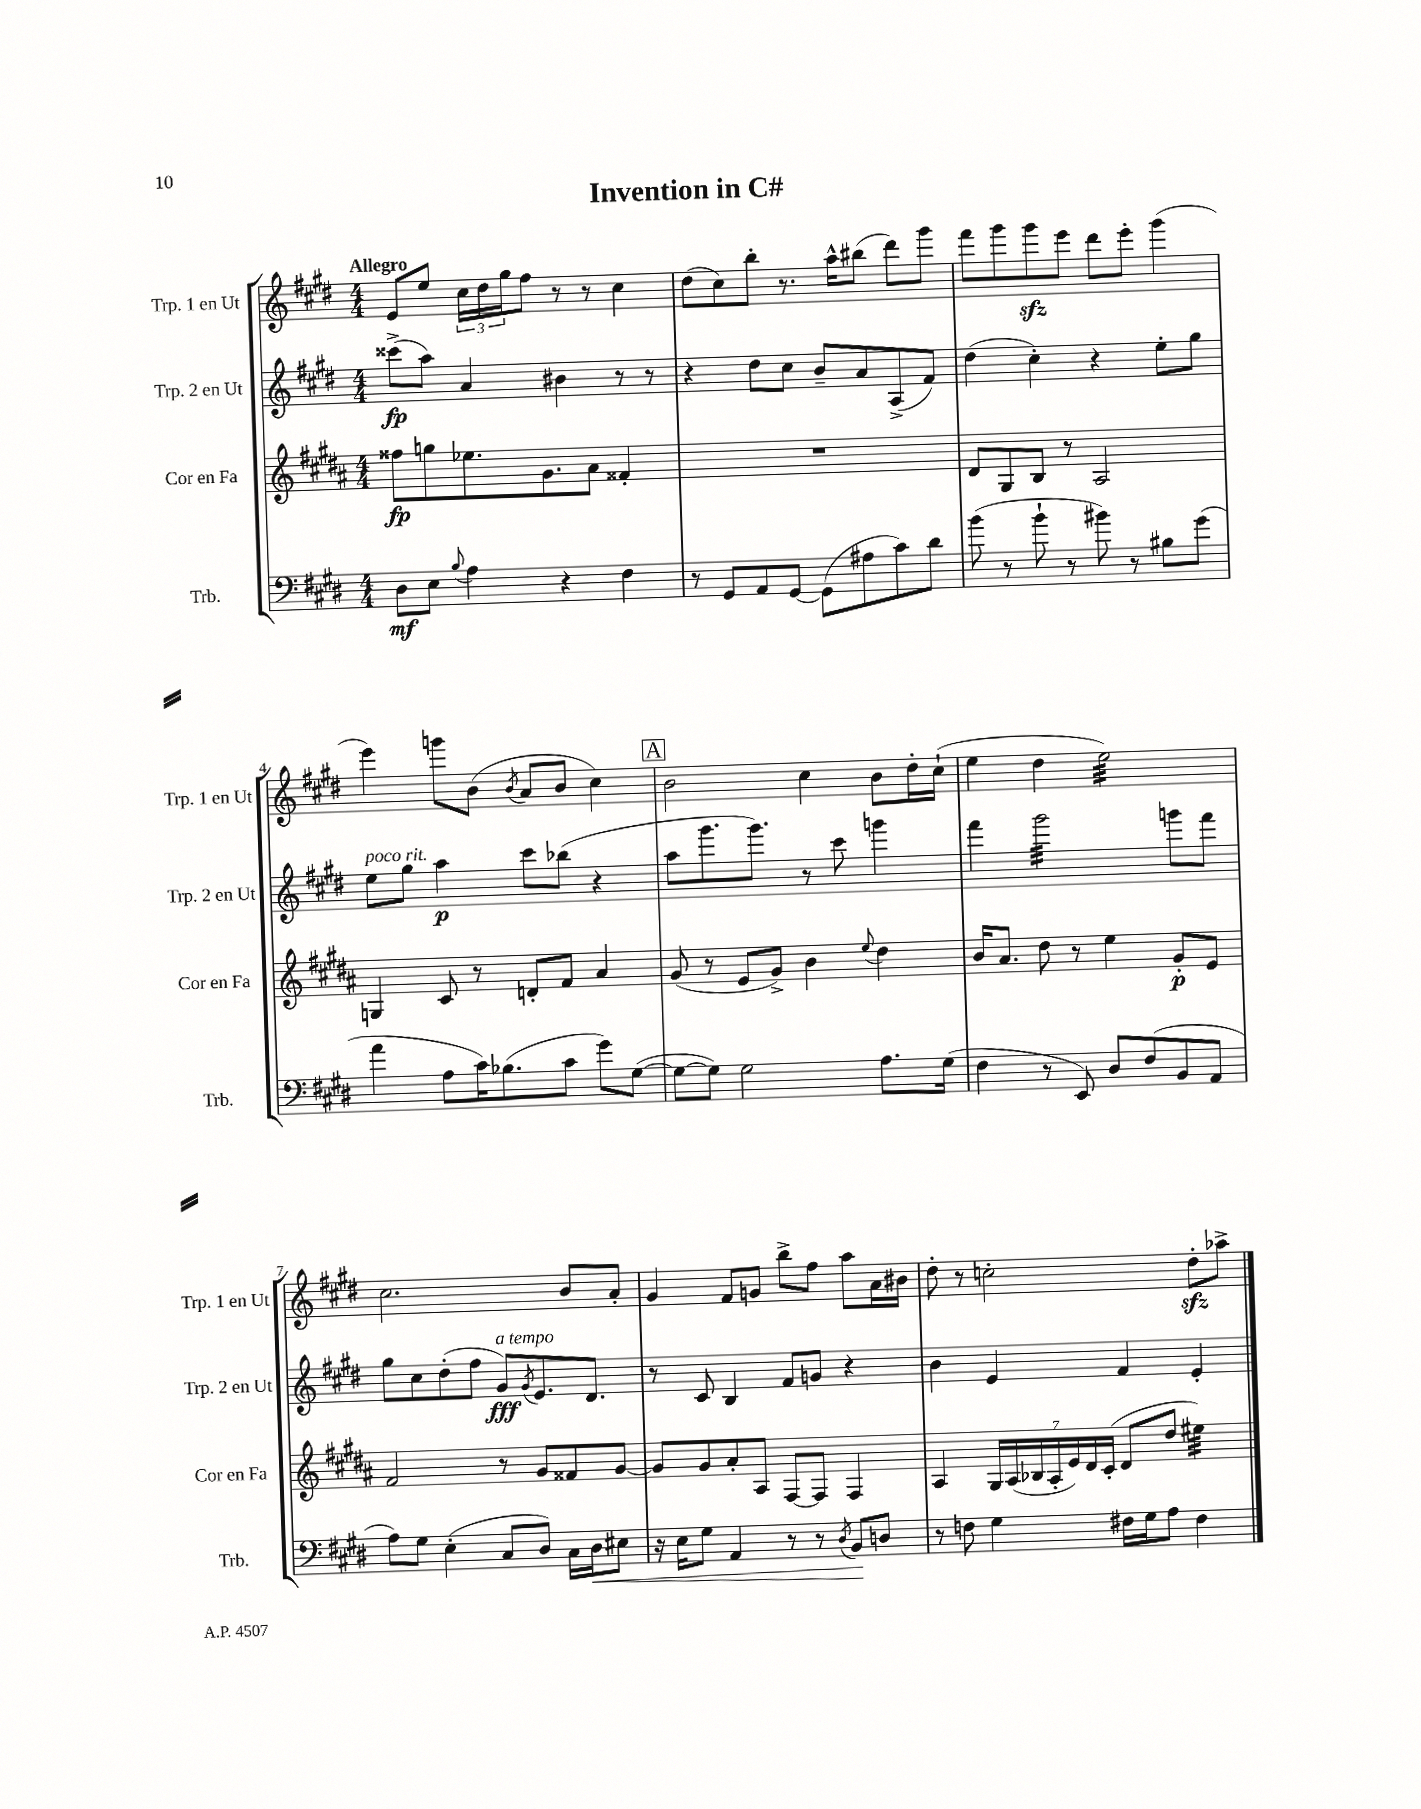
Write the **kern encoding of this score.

**kern	**kern	**kern	**kern
*staff4	*staff3	*staff2	*staff1
*clefF4	*clefG2	*clefG2	*clefG2
*k[f#c#g#d#]	*k[f#c#g#d#a#]	*k[f#c#g#d#]	*k[f#c#g#d#]
*M4/4	*M4/4	*M4/4	*M4/4
8D#\L	8ff##\L	(8ccc##^\L	8e/L
8E\J	8gg\	8aa\J)	8ee/J
8qqB/	.	.	.
4A\	8.ee-\	4a/	24cc#\LL
.	.	.	24dd#\
.	.	.	24gg#\J
.	.	.	8ff#\J
.	8.g#\	.	.
4r	.	4b#\	8r
.	8a#\J	.	8r
4F#\	4f##'/	8r	4cc#\
.	.	8r	.
=	=	=	=
8r	1r	4r	(8dd#\L
8GG#/L	.	.	8cc#\)
8AA/	.	8dd#\L	8bb'\J
[8GG#/J	.	8cc#\J	8.r
(8GG#\]L	.	8b~/L	.
.	.	.	16aa^^\LK
8A#\	.	8a/	(8bb#\J
8c#\)	.	(8A^/	8ddd#\L)
8d#\J	.	8f#/J)	8ggg#\J
=	=	=	=
(8b\	8d#/L	(4dd#\	8fff#\L
8r	8G#/	.	8ggg#\
8b`\	8B/J	4cc#'\)	8ggg#\
8r	8r	.	8eee\J
8b#\)	2A#/	4r	8ddd#\L
8r	.	.	8eee'\J
8B#\L	.	8ee'\L	(4ggg#\
(8g#\J	.	8gg#\J	.
=	=	=	=
4a\	4G/	8ee\L	4eee\)
.	.	8gg#\J	.
8A\L	8c#/	4aa\	8ggg\L
16c#\K)	8r	.	(8b\J
(8.B-\	.	.	.
.	.	.	8qb/
.	8d'/L	8ccc#\L	8a/L
8c#\J	8f#/J	(8bb-\J	8b/J
8g#\L)	4a#/	4r	4cc#\)
([8G#\J	.	.	.
=	=	=	=
8G#\_L	(8g#/	8aa\L	2b\
8G#\]J)	8r	8.ggg#\	.
2G#\	8e/L	.	.
.	.	8.ggg#\J)	.
.	8g#^/J)	.	.
.	4b\	8r	4cc#\
.	.	8ccc#\	.
.	8qqee/	.	.
8.A\L	4dd#\	4ggg\	8b\L
.	.	.	16dd#'\L
(16G#\Jk	.	.	(16cc#`\JJ
=	=	=	=
4F#\	16b/LK	4fff#\	4ee\
.	8.a#/J	.	.
8r	8dd#\	2ggg#\	4dd#\
8EE/)	8r	.	.
8D#/L	4ee\	.	2ee\)
(8F#/	.	.	.
8BB/	8g#'/L	8ggg\L	.
8AA/J	8e/J	8fff#\J	.
=	=	=	=
8A\L)	2f#/	8gg#\L	2.cc#\
8G#\J	.	8cc#\	.
(4E'\	.	(8dd#'\	.
.	.	8ff#\J	.
8C#/L	8r	8g#/L)	.
.	.	8qg#/	.
8D#/J)	8g#/L	8.e/	.
16C#\LL	8f##/	.	8b/L
16D#\J	.	8.d#/J	.
8E#\J	[8g#/J	.	8a'/J
=	=	=	=
16r	8g#/]L	8r	4g#/
16E\LK	.	.	.
8G#\J	8g#/	8c#/	.
4AA/	8a#'/	4B/	8f#/L
.	8A#/J	.	8g/J
8r	[8F#/L	8f#/L	8bb^\L
8r	8F#/]J	8g/J	8ff#\J
8qD#/	.	.	.
8BB/L	4F#/	4r	8aa\L
8D/J	.	.	16a\L
.	.	.	16b#\JJ
=	=	=	=
8r	4A#/	4b\	8dd#'\
8F\	.	.	8r
4G#\	28G#/LL	4e/	2cc'\
.	(28A#/	.	.
.	28B-/	.	.
.	28A#'/	.	.
.	28e/)	.	.
.	28d#/	.	.
.	(28c#'/JJ	.	.
16F#\LL	8d#/L	4f#/	.
16G#\J	.	.	.
8A\J	8dd#/J	.	.
4F#\	4ee#\)	4e'/	8dd#'\L
.	.	.	8aa-^\J
==	==	==	==
*-	*-	*-	*-
